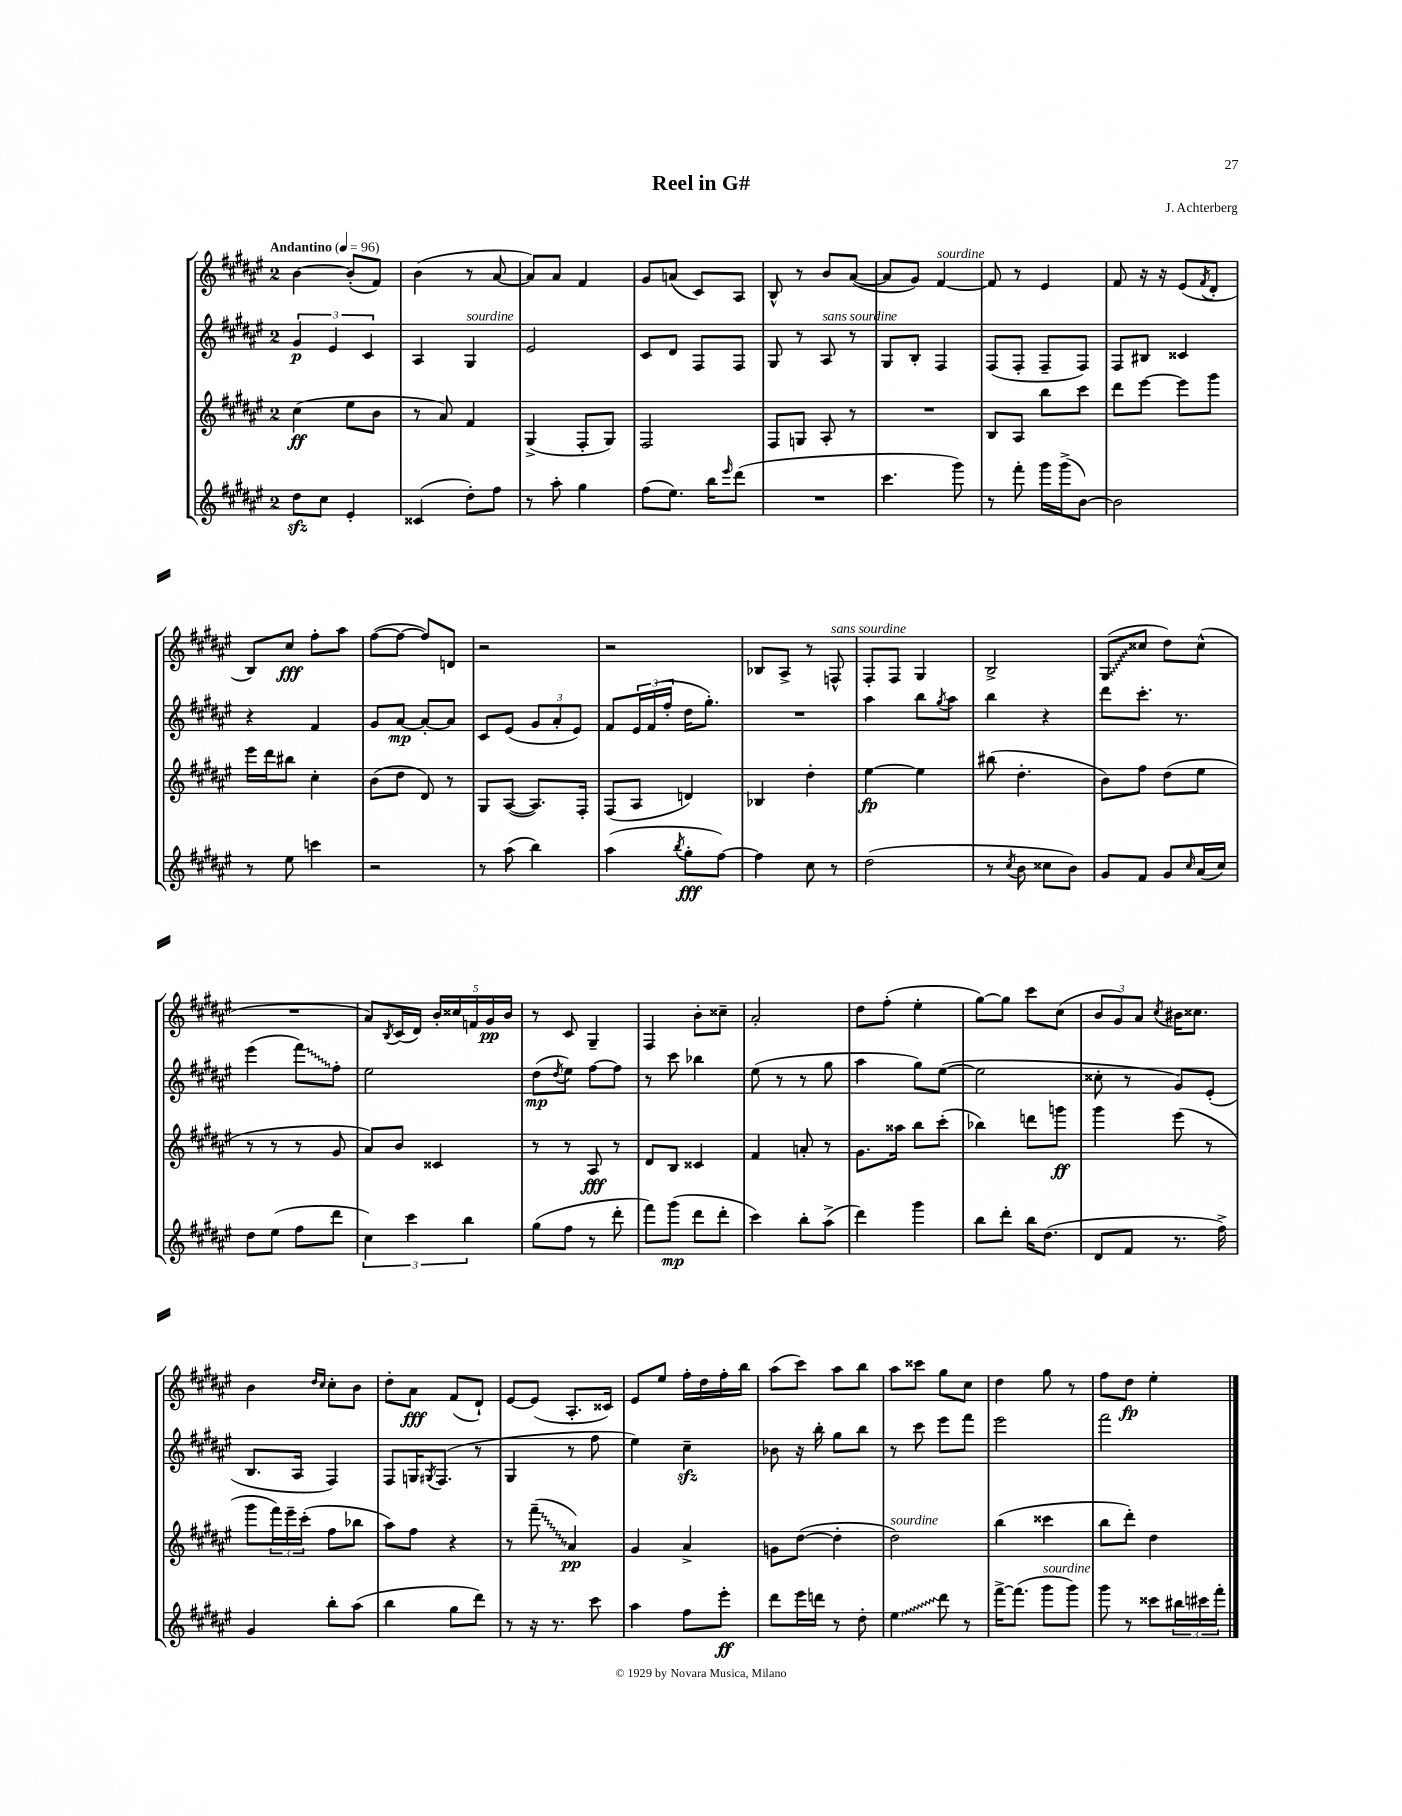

**kern	**kern	**kern	**kern
*staff4	*staff3	*staff2	*staff1
*clefG2	*clefG2	*clefG2	*clefG2
*k[f#c#g#d#a#e#]	*k[f#c#g#d#a#e#]	*k[f#c#g#d#a#e#]	*k[f#c#g#d#a#e#]
*M2/4	*M2/4	*M2/4	*M2/4
*MM96	*MM96	*MM96	*MM96
8dd#	(4cc#	6g#	[4b
8cc#	.	.	.
.	.	6e#	.
4e#'	8ee#	.	(8b']
.	.	6c#	.
.	8b	.	8f#)
=	=	=	=
(4c##	8r	4A#	(4b
.	8a#)	.	.
8dd#')	4f#	4G#	8r
8ff#	.	.	[8a#
=	=	=	=
8r	(4G#^	2e#	8a#])
8aa#'	.	.	8a#
4gg#	8F#'	.	4f#
.	8G#)	.	.
=	=	=	=
(8ff#	2F#	8c#	8g#
8.ee#)	.	8d#	(8a
.	.	8F#	8c#)
16bb	.	.	.
16qqeee#	.	.	.
(8ddd#	.	8F#	8A#
=	=	=	=
2r	8F#	8G#	8B^^
.	8G	8r	8r
.	8A#'	8A#	8b
.	8r	8r	([8a#
=	=	=	=
4.ccc#	2r	8G#	8a#]
.	.	8B'	8g#)
.	.	4F#	[4f#
8ggg#)	.	.	.
=	=	=	=
8r	8B	(8F#	8f#]
8fff#'	8A#	8F#'	8r
16ggg#	8bb	8F#~	4e#
(16ggg#^	.	.	.
[8b)	8ccc#	8F#)	.
=	=	=	=
2b]	8ddd#	8F#	8f#
.	[8eee#	8B#	16r
.	.	.	16r
.	8eee#]	4c##	(8e#
.	.	.	8qf#
.	8ggg#	.	8d#'
=	=	=	=
8r	16eee#	4r	8B)
.	16ddd#	.	.
8ee#	8bb#	.	8cc#
4ccc	4cc#'	4f#	8ff#'
.	.	.	8aa#
=	=	=	=
2r	(8b	8g#	([8ff#
.	8dd#	[8a#	8ff#_
.	8d#)	8a#'_	8ff#])
.	8r	8a#]	8d
=	=	=	=
8r	8G#	8c#	2r
(8aa#	([8A#	(8e#	.
4bb)	8.A#])	12g#	.
.	.	12a#'	.
.	.	12e#)	.
.	16F#'	.	.
=	=	=	=
(4aa#	(8F#	8f#	2r
.	8A#	24e#	.
.	.	(24f#	.
.	.	24ff#'	.
8qbb	.	.	.
8gg#'	4d)	16dd#	.
.	.	8.gg#')	.
[8ff#)	.	.	.
=	=	=	=
4ff#]	4B-	2r	8B-
.	.	.	8A#^
8cc#	4dd#'	.	8r
8r	.	.	8F^^
=	=	=	=
(2dd#	[4ee#	4aa#	8F#'
.	.	.	8F#
.	4ee#]	8bb	4G#
.	.	8qgg#	.
.	.	8aa#	.
=	=	=	=
8r	(8bb#	4bb	2B^
8qcc#	.	.	.
8b	4.dd#'	.	.
8cc##	.	4r	.
8b)	.	.	.
=	=	=	=
8g#	8b)	8ddd#	(8G#
8f#	8ff#	8.ccc#'	8cc##
8g#	(8dd#	.	8dd#)
.	.	8.r	.
16qqcc#	.	.	.
(16a#	8ee#	.	(8cc##^^
16cc#)	.	.	.
=	=	=	=
8dd#	8r	(4eee#	2r
(8ee#	8r	.	.
8ff#	8r	8fff#)	.
8ddd#	8g#	8ff#'	.
=	=	=	=
6cc#)	8a#)	2ee#	8a#)
.	.	.	8qB
.	8b	.	(16c#
6ccc#	.	.	.
.	.	.	16d#)
.	4c##	.	20b'
.	.	.	20cc##
6bb	.	.	.
.	.	.	20f
.	.	.	20g#
.	.	.	20b
=	=	=	=
(8gg#	8r	(8dd#	8r
.	.	8qdd#	.
8ff#	8r	8ee#)	8c#
8r	8A#	[8ff#	4G#~
8ddd#'	8r	8ff#]	.
=	=	=	=
8fff#)	8d#	8r	4F#
(8ggg#	8B	8ccc#	.
8ddd#	4c##	4bb-	8b'
8ddd#'	.	.	8cc##~
=	=	=	=
4ccc#)	4f#	(8ee#	2a#'
.	.	8r	.
8bb'	8a'	8r	.
(8aa#^	8r	8gg#	.
=	=	=	=
4ddd#)	8.g#	4aa#	8dd#
.	.	.	(8ff#'
.	16aa##	.	.
4ggg#	8bb	8gg#)	4ee#'
.	(8ccc#'	([8ee#	.
=	=	=	=
8bb	4bb-)	2ee#]	[8gg#)
8ddd#'	.	.	8gg#]
16bb	8ddd	.	8ccc#
(8.dd#	.	.	.
.	8ggg	.	(8cc#
=	=	=	=
8d#	4ggg#	8cc##'	12b
.	.	.	12g#)
8f#	.	8r	.
.	.	.	12a#
.	.	.	8qcc#
8.r	(8eee#	8g#)	16b#
.	.	.	8.cc##
.	8r	(8e#'	.
16ff#^)	.	.	.
=	=	=	=
4g#	8ggg#	8.B	4b
.	24fff#)	.	.
.	24eee#~	.	.
.	.	16A#	.
.	(24ccc#'	.	.
.	.	.	16qqdd#
.	.	.	16qqcc#
8bb'	8ff#	4F#)	8cc#'
(8aa#	8bb-	.	8b
=	=	=	=
4bb	8aa#)	8F#	8dd#'
.	8ff#	16G	8a#
.	.	8qG#	.
.	.	(8.F#	.
8gg#	4r	.	(8f#
8ddd#)	.	8r	8d#`)
=	=	=	=
8r	8r	4G#	[8e#
16r	(8fff#~	.	(8e#]
8.r	.	.	.
.	4a#)	8r	8.A#'
8ccc#	.	8ff#	.
.	.	.	16c##)
=	=	=	=
4aa#	4g#	4ee#)	8e#
.	.	.	8ee#
8ff#	4a#^	4cc#~	16ff#'
.	.	.	16dd#
8eee#'	.	.	16ff#'
.	.	.	16bb
=	=	=	=
8ddd#	8g	8b-	(8aa#
16eee#	([8dd#	16r	8ccc#)
16ddd	.	16bb'	.
8r	4dd#']	8gg#	8aa#
8dd#'	.	8bb	8bb
=	=	=	=
4ee#	2dd#)	8r	8aa#
.	.	8ccc#	8ccc##
8ddd#	.	8eee#	8gg#
8r	.	8fff#	8cc#
=	=	=	=
[16fff#^	(4bb	2eee#	4dd#
(8.fff#]	.	.	.
8ggg#	4ccc##	.	8gg#
8ggg#)	.	.	8r
=	=	=	=
8ggg#	8bb	2fff#	8ff#
8r	8ddd#')	.	8dd#
8ccc##	4dd#	.	4ee#'
24bb#	.	.	.
24ccc#	.	.	.
24fff#'	.	.	.
==	==	==	==
*-	*-	*-	*-
